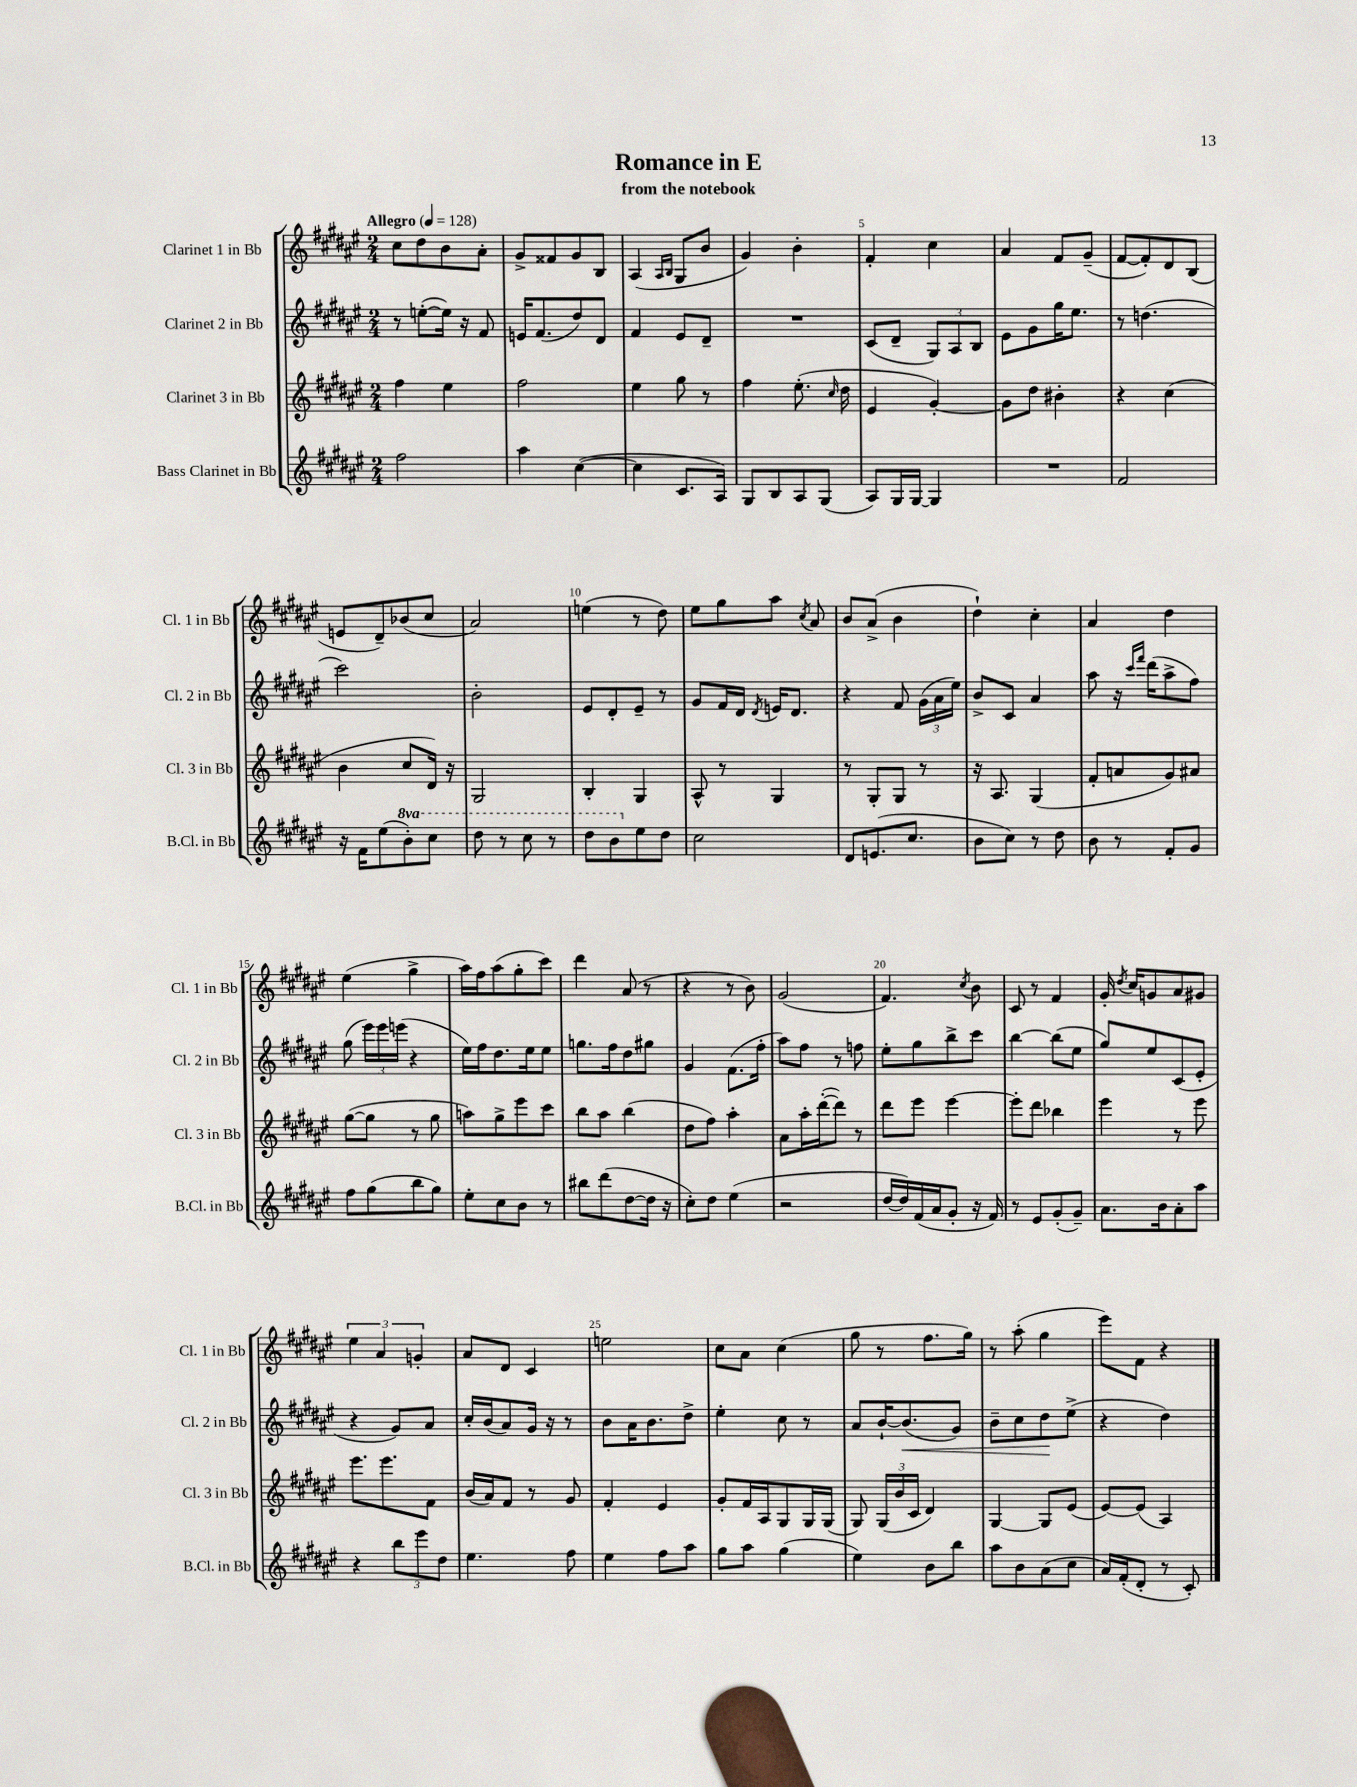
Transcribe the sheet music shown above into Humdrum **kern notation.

**kern	**kern	**kern	**kern
*staff4	*staff3	*staff2	*staff1
*clefG2	*clefG2	*clefG2	*clefG2
*k[f#c#g#d#a#e#]	*k[f#c#g#d#a#e#]	*k[f#c#g#d#a#e#]	*k[f#c#g#d#a#e#]
*M2/4	*M2/4	*M2/4	*M2/4
*MM128	*MM128	*MM128	*MM128
2ff#	4ff#	8r	8cc#
.	.	([8ee'	8dd#
.	4ee#	16ee])	8b
.	.	16r	.
.	.	8f#	8a#'
=	=	=	=
4aa#	2ff#	16e	8g#^
.	.	(8.f#	.
.	.	.	8f##
([4cc#	.	8dd#)	8g#
.	.	8d#	8B
=	=	=	=
4cc#]	4ee#	4f#	(4A#
.	.	.	16qqA#
.	.	.	16qqB
8.c#	8gg#	8e#	8G#
.	8r	8d#~	8b
16A#)	.	.	.
=	=	=	=
8G#	4ff#	2r	4g#)
8B	.	.	.
8A#	(8.ee#'	.	4b'
(8G#	.	.	.
.	16qqcc#	.	.
.	16dd#	.	.
=	=	=	=
8A#)	4e#	(8c#	4f#'
16G#	.	8d#~	.
[16G#	.	.	.
4G#]	[4g#')	12G#)	4cc#
.	.	12A#	.
.	.	12B	.
=	=	=	=
2r	8g#]	8e#	4a#
.	8dd#	8g#	.
.	4b#'	16gg#	8f#
.	.	8.ee#	.
.	.	.	(8g#~
=	=	=	=
2f#	4r	8r	[8f#
.	.	(4.dd	8f#'])
.	(4cc#	.	8d#
.	.	.	(8B
=	=	=	=
16r	4b	2ccc#)	8e
16f#	.	.	.
(8ee#	.	.	8d#~)
8bb')	8cc#	.	(8b-
8ccc#	16d#)	.	8cc#
.	16r	.	.
=	=	=	=
8ddd#	2G#	2b'	2a#)
8r	.	.	.
8ccc#	.	.	.
8r	.	.	.
=	=	=	=
8ddd#	4B'	8e#	(4ee
8bb	.	8d#'	.
8ee#	4G#	8e#~	8r
8dd#	.	8r	8dd#)
=	=	=	=
2cc#	8A#^^	8g#	8ee#
.	8r	16f#	8gg#
.	.	16d#	.
.	.	8qd#	.
.	4G#	16e	8aa#
.	.	8.d#	.
.	.	.	8qcc#
.	.	.	8a#
=	=	=	=
8d#	8r	4r	8b
(8.e	8G#'	.	(8a#^
.	8G#	8f#	4b
8.cc#	.	.	.
.	8r	(24g#	.
.	.	24a#	.
.	.	24ee#)	.
=	=	=	=
8b	16r	8b^	4dd#`)
.	8.A#	.	.
8cc#)	.	8c#	.
8r	(4G#	4a#	4cc#'
8dd#	.	.	.
=	=	=	=
8b	8f#'	8aa#	4a#
8r	8a	16r	.
.	.	16qqccc#	.
.	.	16qqfff#	.
.	.	(16ddd#	.
8f#'	8g#)	8aa#^	4dd#
8g#	8a#	8ff#)	.
=	=	=	=
8ff#	([8gg#	(8gg#	(4ee#
(8gg#	8gg#]	24eee#)	.
.	.	24eee#	.
.	.	(24eee	.
8bb	8r	4r	4gg#^
8gg#)	8gg#	.	.
=	=	=	=
8ee#'	8aa)	16ee#)	16aa#)
.	.	16ff#	16ff#
8cc#	8gg#^	8.dd#	(8aa#
8b	8eee#	.	8gg#'
.	.	16ee#	.
8r	8ccc#	8ee#	8ccc#)
=	=	=	=
8bb#	8bb	8.gg	4ddd#
(8ddd#	8aa#	.	.
.	.	16ff#	.
[8dd#	(4bb	8dd#	(8a#
16dd#]	.	8gg#	8r
16r	.	.	.
=	=	=	=
8cc#')	8dd#	4g#	4r
8dd#	8ff#)	.	.
(4ee#	4aa#'	(8.f#	8r
.	.	.	8b)
.	.	16ff#'	.
=	=	=	=
2r	8a#	8aa#)	(2g#
.	16aa#'	8ff#	.
.	([16ddd#'	.	.
.	8ddd#])	8r	.
.	8r	8ff	.
=	=	=	=
[16dd#	8ddd#	8ee#'	4.f#)
16dd#])	.	.	.
(16f#	8eee#	8gg#	.
16a#	.	.	.
8g#'	[4eee#	8bb^	.
.	.	.	8qcc#
16r	.	8ccc#	8b
16f#)	.	.	.
=	=	=	=
8r	8eee#']	[4bb	8c#
8e#	8ddd#	.	8r
(8g#'	4bb-	(8bb]	4f#
8g#~)	.	8ee#	.
=	=	=	=
8.a#	4eee#	8gg#)	16g#'
.	.	.	8qdd#
.	.	.	16cc#
.	.	8ee#	8g
16b	.	.	.
8a#'	8r	(8c#	8a#
8aa#	8eee#	8e#'	8g#
=	=	=	=
4r	8.eee#	4r	6ee#
.	.	.	6a#
.	8.eee#	.	.
12bb	.	8g#)	.
12eee#	.	.	6g'
.	8f#	8a#	.
12dd#	.	.	.
=	=	=	=
4.ee#	(16b	16cc#'	8a#
.	16a#)	(16b	.
.	8f#	8a#)	8d#
.	8r	16g#	4c#
.	.	16r	.
8ff#	8g#	8r	.
=	=	=	=
4ee#	4f#'	8b	2ee
.	.	16a#	.
.	.	8.b	.
8ff#	4e#	.	.
8aa#	.	8dd#^	.
=	=	=	=
8gg#	8g#'	4ee#'	8cc#
8aa#	16f#	.	8a#
.	16A#	.	.
(4gg#	8G#	8cc#	(4cc#
.	16G#	8r	.
.	(16G#	.	.
=	=	=	=
4ee#)	8G#)	8a#	8gg#
.	(24G#	[16b`	8r
.	24b	.	.
.	.	(8.b]	.
.	24c#	.	.
8b	4d#)	.	8.ff#
8bb	.	8g#)	.
.	.	.	16gg#)
=	=	=	=
8aa#	[4G#	8b~	8r
8b	.	8cc#	(8aa#'
(8a#	8G#]	8dd#	4gg#
8cc#	(8e#	(8ee#^	.
=	=	=	=
16a#)	[8e#)	4r	8eee#)
(16f#'	.	.	.
8d#'	(8e#]	.	8f#
8r	4A#)	4dd#)	4r
8c#')	.	.	.
==	==	==	==
*-	*-	*-	*-
